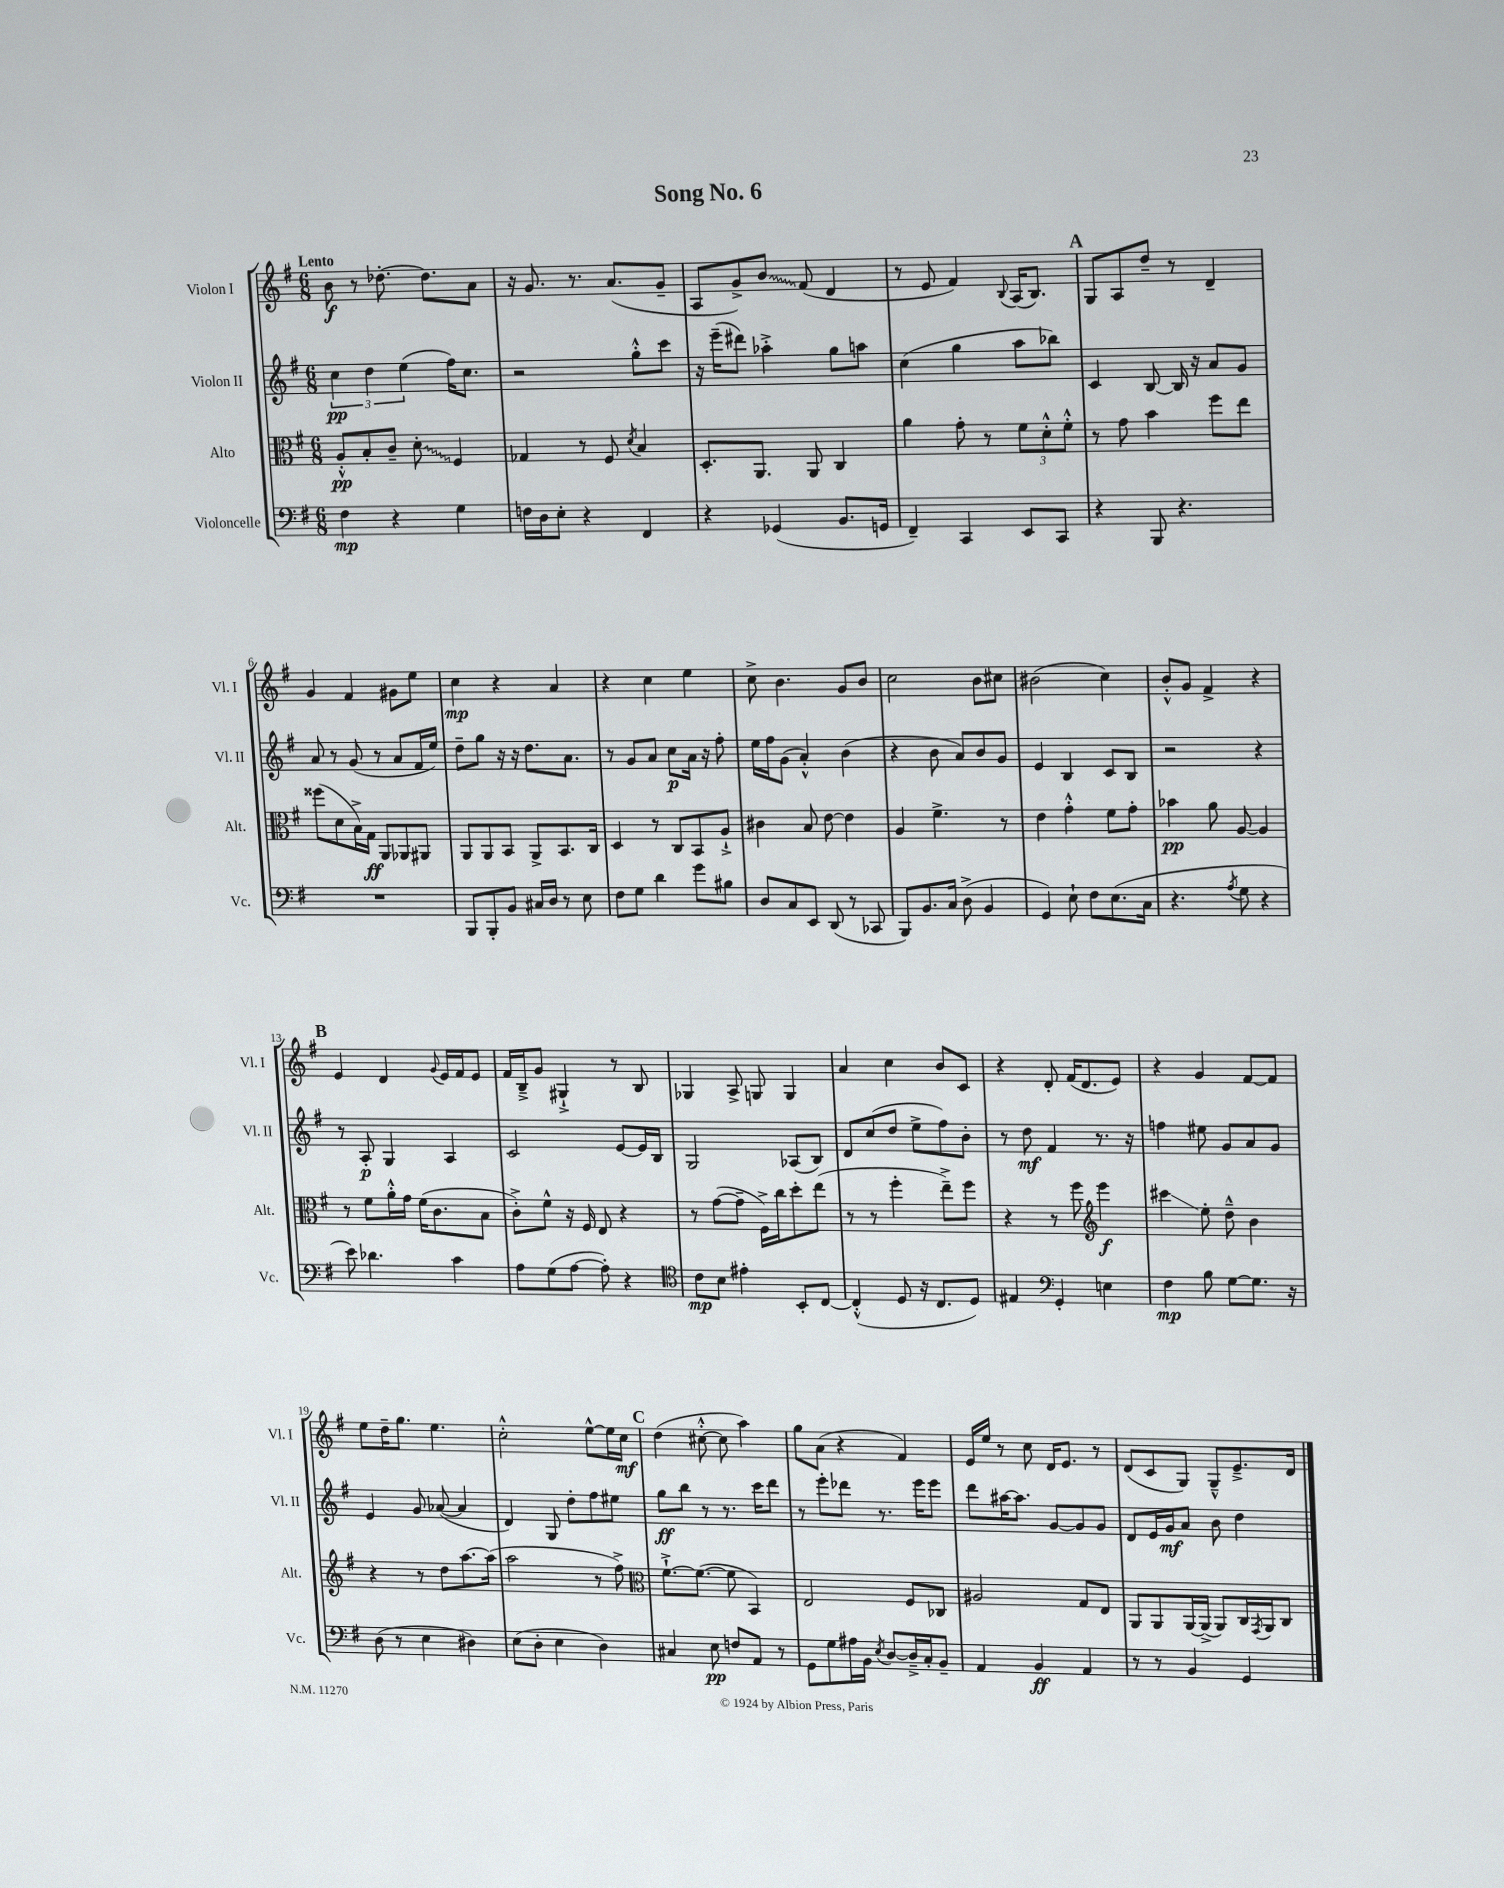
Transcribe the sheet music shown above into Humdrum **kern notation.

**kern	**kern	**kern	**kern
*staff4	*staff3	*staff2	*staff1
*clefF4	*clefC3	*clefG2	*clefG2
*k[f#]	*k[f#]	*k[f#]	*k[f#]
*M6/8	*M6/8	*M6/8	*M6/8
4F#	8A'^^	6cc	8b
.	8B'	.	8r
.	.	6dd	.
4r	8c~	.	[8.dd-'
.	.	(6ee	.
.	8d'	.	.
.	.	.	8.dd-]
4G	4F#	16ff#)	.
.	.	8.cc	.
.	.	.	8a
=	=	=	=
16F	4G-	2r	16r
16D	.	.	8.g
8E'	.	.	.
4r	8r	.	8.r
.	8F#	.	.
.	.	.	(8.a
.	8qd	.	.
4FF#	4B	8gg'^^	.
.	.	8ccc	8g~
=	=	=	=
4r	8.D'	16r	8A
.	.	(16eee~	.
.	.	8ddd#)	8g^)
.	8.AA	.	.
(4GG-	.	4aa-'^	8b
.	8AA	.	(8f#
8.BB	4C	8gg	4d
.	.	8aa	.
16GG	.	.	.
=	=	=	=
4FF#~)	4a	(4cc	8r
.	.	.	8e
4CC	8g'	4gg	4f#)
.	8r	.	.
.	.	.	8qqB
8EE	12f#	8aa	(16A
.	.	.	8.B)
.	12d'^^	.	.
8CC	.	8bb-)	.
.	12f#'^^	.	.
=	=	=	=
4r	8r	4c	8G
.	8g	.	8A
8BBB	4b	[8B	8dd~
4.r	.	16B]	8r
.	.	16r	.
.	8ff#	8a	4d~
.	8ee	8g	.
=	=	=	=
2.r	(8ff##	8a	4g
.	8d	8r	.
.	16B^)	(8g	4f#
.	16G	.	.
.	8AA	8r	.
.	8AA-	8a	8g#
.	8AA#	16f#	8ee
.	.	16ee)	.
=	=	=	=
8BBB	8AA	8dd~	4cc
8BBB'	8AA	8gg	.
8BB	8BB	16r	4r
.	.	16r	.
16C#	8AA^	8.dd	.
16D	.	.	.
8r	8.BB	.	4a
.	.	8.a	.
8E	.	.	.
.	16C	.	.
=	=	=	=
8F#	4D	8r	4r
8G	.	8g	.
4d	8r	8a	4cc
.	8C	8cc	.
8g	8BB	16a	4ee
.	.	16r	.
8B#	8A`^	8ff#'	.
=	=	=	=
8D	4c#	16ee	8cc^
.	.	16ff#	.
8C	.	(8g	4.b
8EE	8B	4a'^^)	.
(8DD	[8e	.	.
8r	4e]	(4b	8g
8CC-	.	.	8b
=	=	=	=
8BBB)	4A	4r	2cc
8.BB	.	.	.
.	4.f#^	8b	.
16C	.	.	.
(8D^	.	8a)	.
4BB	.	8b	8b
.	8r	8g	8cc#
=	=	=	=
4GG)	4e	4e	(2b#
8E`	4g'^^	4B	.
8F#	.	.	.
(8.E	8f#	8c	4cc)
.	8g'	8B	.
16C	.	.	.
=	=	=	=
4.r	4b-	2r	8b'^^
.	.	.	8g
.	8a	.	4f#^
8qA	.	.	.
8G	[8A	.	.
4r	4A]	4r	4r
=	=	=	=
8e)	8r	8r	4e
4.d-	8f#	8A'	.
.	16a'^^	4G	4d
.	16g	.	.
.	(16f#	.	.
.	8.c	.	.
.	.	.	8qqg
4c	.	4A	16e
.	.	.	16f#
.	8B	.	8e
=	=	=	=
8A	8c'^)	2c	16f#
.	.	.	16B~^
(8G	8f#^^	.	8g
[8A	16r	.	4G#`^
.	16F#	.	.
8A'])	8E	.	.
4r	4r	[8e	8r
.	.	16e]	8B
.	.	16B	.
=	=	=	=
*clefC4	*	*	*
8c	8r	2G	4G-
8B	([8g	.	.
4e#'	8g~]	.	8A^
.	16F#^)	.	8G
.	16cc	.	.
8BB'	8dd'	(8A-	4G
[8C	(8ee	8B)	.
=	=	=	=
(4C'^^]	8r	8d	4a
.	8r	(8cc	.
8D	4ff#'	8dd	4cc
16r	.	8ee^	.
8.C	.	.	.
.	8ee~^)	8ff#)	8b
8D)	8ff#	8b'	8c
=	=	=	=
4E#	4r	8r	4r
.	.	8dd	.
*clefF4	*	*	*
4GG'	8r	4f#	8d'
.	8ff#	.	(16f#
.	.	.	8.d
*	*clefG2	*	*
4E	4eee	8.r	.
.	.	.	8e)
.	.	16r	.
=	=	=	=
4F#	4ccc#	4ff	4r
8B	8ee'	8ee#	4g
[8G	8dd~^^	8g	.
8.G]	4b	8a	[8f#
.	.	8g	8f#]
16r	.	.	.
=	=	=	=
(8D	4r	4e	8ee
8r	.	.	16dd~
.	.	.	8.gg
4E	8r	8g	.
.	8dd	([8a-	4.ee
4D#)	[8.aa	4a-]	.
.	(16aa]	.	.
=	=	=	=
(8E	2aa	4d)	2cc'^^
8D'	.	.	.
4E	.	8G	.
.	.	8dd'	.
4D)	8r	8ff#	[8ee^^
.	8ff#^)	8ee#	16ee]
.	.	.	16cc
=	=	=	=
*	*clefC3	*	*
4C#	[8.f#`^	8gg	(4dd
.	.	8bb	.
.	(8.f#_	.	.
8E	.	8r	[8cc#'^^
8F	8f#]	8.r	8cc#]
8AA	4BB)	.	4aa)
.	.	16ccc	.
8r	.	8ddd	.
=	=	=	=
8GG	2E	8r	8gg
8G	.	8eee'	(8a
16A#	.	8ddd-	4r
16BB	.	.	.
8qE	.	.	.
[8D	.	8.r	.
16D~^]	8F#	.	4f#)
16C'	.	16eee	.
8BB~	8C-	8eee	.
=	=	=	=
4AA	2A#	8ddd	16e
.	.	.	16ee
.	.	[16aa#	8r
.	.	8.aa#]	.
4BB	.	.	8cc
.	.	[8g	16d
.	.	.	8.e
4AA	8G	8g]	.
.	8E	8g	8r
=	=	=	=
8r	8AA	8d	(8d
8r	8AA	16e	8c
.	.	16g	.
4BB	[16AA	8a	8G)
.	(16AA^]	.	.
.	8AA)	8b	8G~^^
4GG	16C	4dd	8.e~^
.	8qGG	.	.
.	16AA	.	.
.	8C	.	.
.	.	.	16d
==	==	==	==
*-	*-	*-	*-
